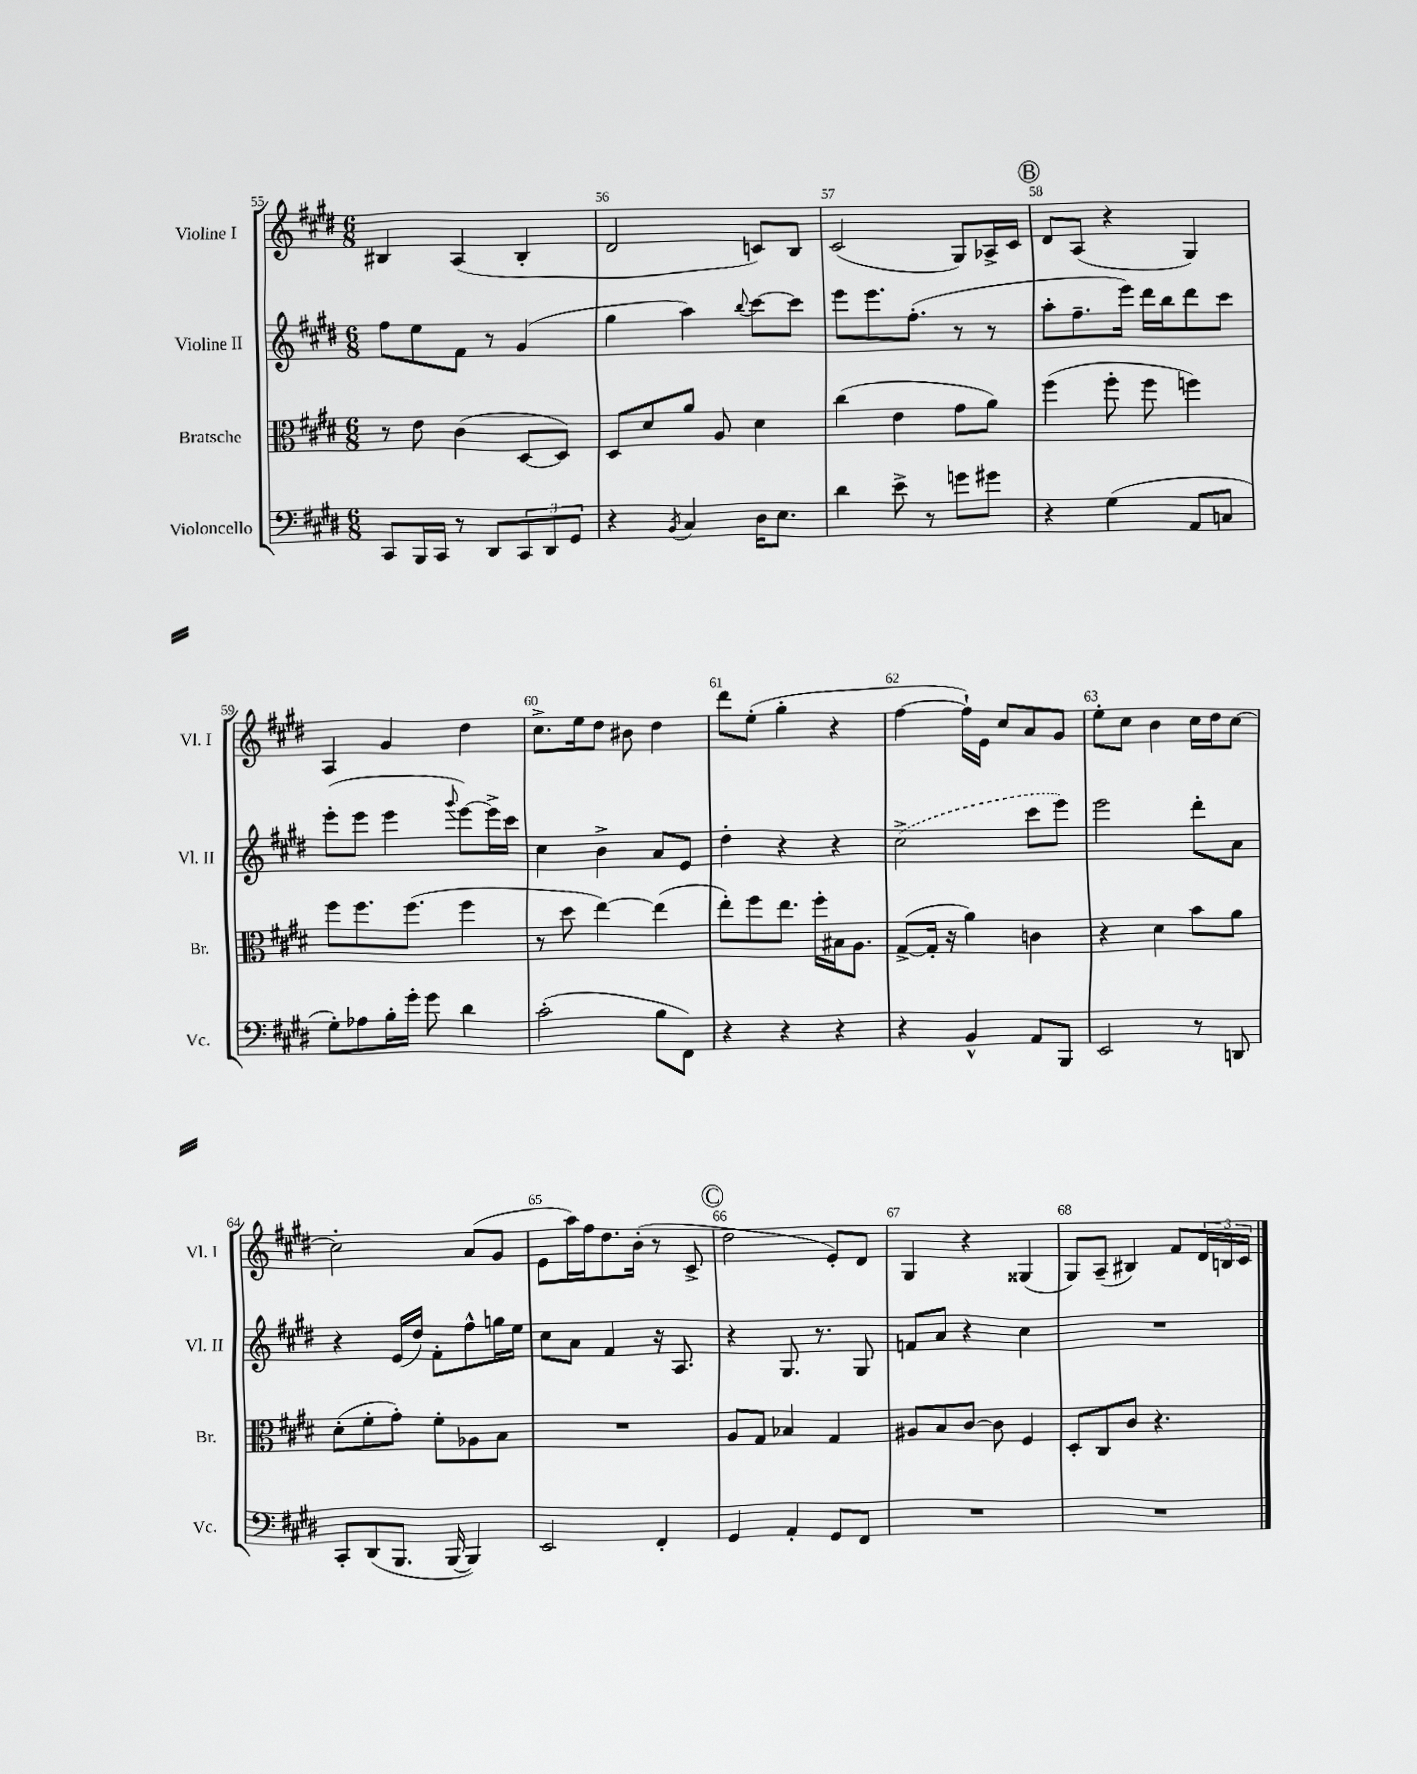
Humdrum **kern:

**kern	**kern	**kern	**kern
*part4	*part3	*part2	*part1
*staff4	*staff3	*staff2	*staff1
*I"Violoncello	*I"Bratsche	*I"Violine II	*I"Violine I
*I'Vc.	*I'Br.	*I'Vl. II	*I'Vl. I
*clefF4	*clefC3	*clefG2	*clefG2
*k[f#c#g#d#]	*k[f#c#g#d#]	*k[f#c#g#d#]	*k[f#c#g#d#]
*M6/8	*M6/8	*M6/8	*M6/8
=55	=55	=55	=55
8CC#/L	8r	8ff#\L	4B#X/
16BBB/L	8e\	8ee\	.
16CC#/JJ	.	.	.
8r	(4c#\	8f#\J	(4A/
8DD#/L	.	8r	.
12CC#/	[8D#/L	(4g#/	4B#'/
12DD#/	.	.	.
.	8D#/J])	.	.
12GG#/J	.	.	.
=56	=56	=56	=56
4r	8D#/L	4gg#\	2d#/
.	8d#/	.	.
8qBB/	.	.	.
4C#/	8a/J	4aa\)	.
.	8A/	.	.
.	.	8qqbb/	.
16D#\KL	4d#\	[8ccc#\L	8cn/L)
8.E\J	.	.	.
.	.	8ccc#\J]	8B/J
=57	=57	=57	=57
4d#\	(4cc#\	8eee\L	(2c#/
.	.	8.eee\	.
8e^\	4e\	.	.
.	.	(8.ff#'\J	.
8r	.	.	.
8gn\L	8g#\L	8r	8G#/L)
8g#X\J	8a\J)	8r	16A-X^/L
.	.	.	16c#/JJ
!!LO:REH:place=s1:t=B
=58	=58	=58	=58
4r	(4ff#\	8aa'\L	8d#/L
.	.	8.ff#~\	(8A/J
(4G#\	8ff#'\	.	4r
.	.	16eee\Jk)	.
.	8ff#\	16ddd#\LL	.
.	.	16bb\J	.
8AA/L	4ffn\)	8ddd#\	4G#/)
8Cn/J	.	8ccc#\J	.
!!LO:LB:g=z
=59	=59	=59	=59
8G#'\L)	8ff#\L	(8eee'\L	4A/
8A-X\	8.ff#\	8eee\J	.
16B'\L	.	4eee\	4g#/
16g#'\JJ	(8.ff#\J	.	.
8g#\	.	.	.
.	.	8qqggg#/	.
4d#\	4ff#\	[8eee\L)	4dd#\
.	.	16eee^\L]	.
.	.	16ccc#\JJ	.
=60	=60	=60	=60
(2c#'\	8r	4cc#\	8.cc#^\L
.	8dd#\	.	.
.	.	.	16ee\k
.	[4ee\)	4b^\	8dd#\J
.	.	.	8b#X\
8B\L	(4ee\]	8a/L	4dd#\
8FF#\J)	.	8e/J	.
=61	=61	=61	=61
4r	8ee'\L)	4dd#'\	8ddd#\L
.	8ff#\	.	(8ee'\J
4r	8.ee\J	4r	4gg#'\
.	16ff#'\LL	.	.
4r	16B#X\J	4r	4r
.	8.A\J	.	.
=62	=62	=62	=62
4r	([8G#^/L	(2cc#^\	[4ff#\
.	16G#'/Jk]	.	.
.	16r	.	.
4BB^^/	4a\)	.	16ff#`\LL])
.	.	.	16e\JJ
.	.	.	8cc#/L
8AA/L	4cn\	8ccc#\L	8a/
8BBB/J	.	8eee\J)	8g#/J
=63	=63	=63	=63
2EE/	4r	2eee\	8ee'\L
.	.	.	8cc#\J
.	4d#\	.	4b\
8r	8b\L	8ddd#'\L	16cc#\LL
.	.	.	16dd#\J
8DDn/	8a\J	8a\J	[8cc#\J
!!LO:LB:g=z
=64	=64	=64	=64
8CC#'/L	(8d#'\L	4r	2cc#'\]
(8DD#/	8f#'\	.	.
8.BBB/J	8g#'\J)	(16e/LL	.
.	.	16dd#/JJ)	.
.	8f#'\L	8f#'\L	.
[16BBB/	.	.	.
4BBB/])	8A-X\	8ff#^^\	(8a/L
.	8B\J	16ggn\L	8g#/J
.	.	16ee\JJ	.
=65	=65	=65	=65
2EE/	2.r	8cc#\L	8e\L
.	.	8a\J	16aa\L)
.	.	.	16ff#\J
.	.	4f#/	8.dd#\
.	.	.	(16b'\Jk
4FF#'/	.	16r	8r
.	.	8.A/	.
.	.	.	8c#^/
!!LO:REH:place=s1:t=C
=66	=66	=66	=66
4GG#/	8A/L	4r	2dd#\
.	8G#/J	.	.
4AA'/	4B-X/	8.G#/	.
.	.	8.r	.
8GG#/L	4G#/	.	8e'/L)
8FF#/J	.	8G#/	8d#/J
=67	=67	=67	=67
2.r	8A#X/L	8fn/L	4G#/
.	8B/	8a/J	.
.	[8c#/J	4r	4r
.	8c#\]	.	.
.	4F#/	4cc#\	(4G##X/
=68	=68	=68	=68
2.r	8D#'/L	2.r	8G#/L)
.	8C#/	.	(8A~/J
.	8c#/J	.	4B#X/)
.	4.r	.	.
.	.	.	8f#/L
.	.	.	24d#/L
.	.	.	24Bn/
.	.	.	24c#/JJ
==	==	==	==
*-	*-	*-	*-
